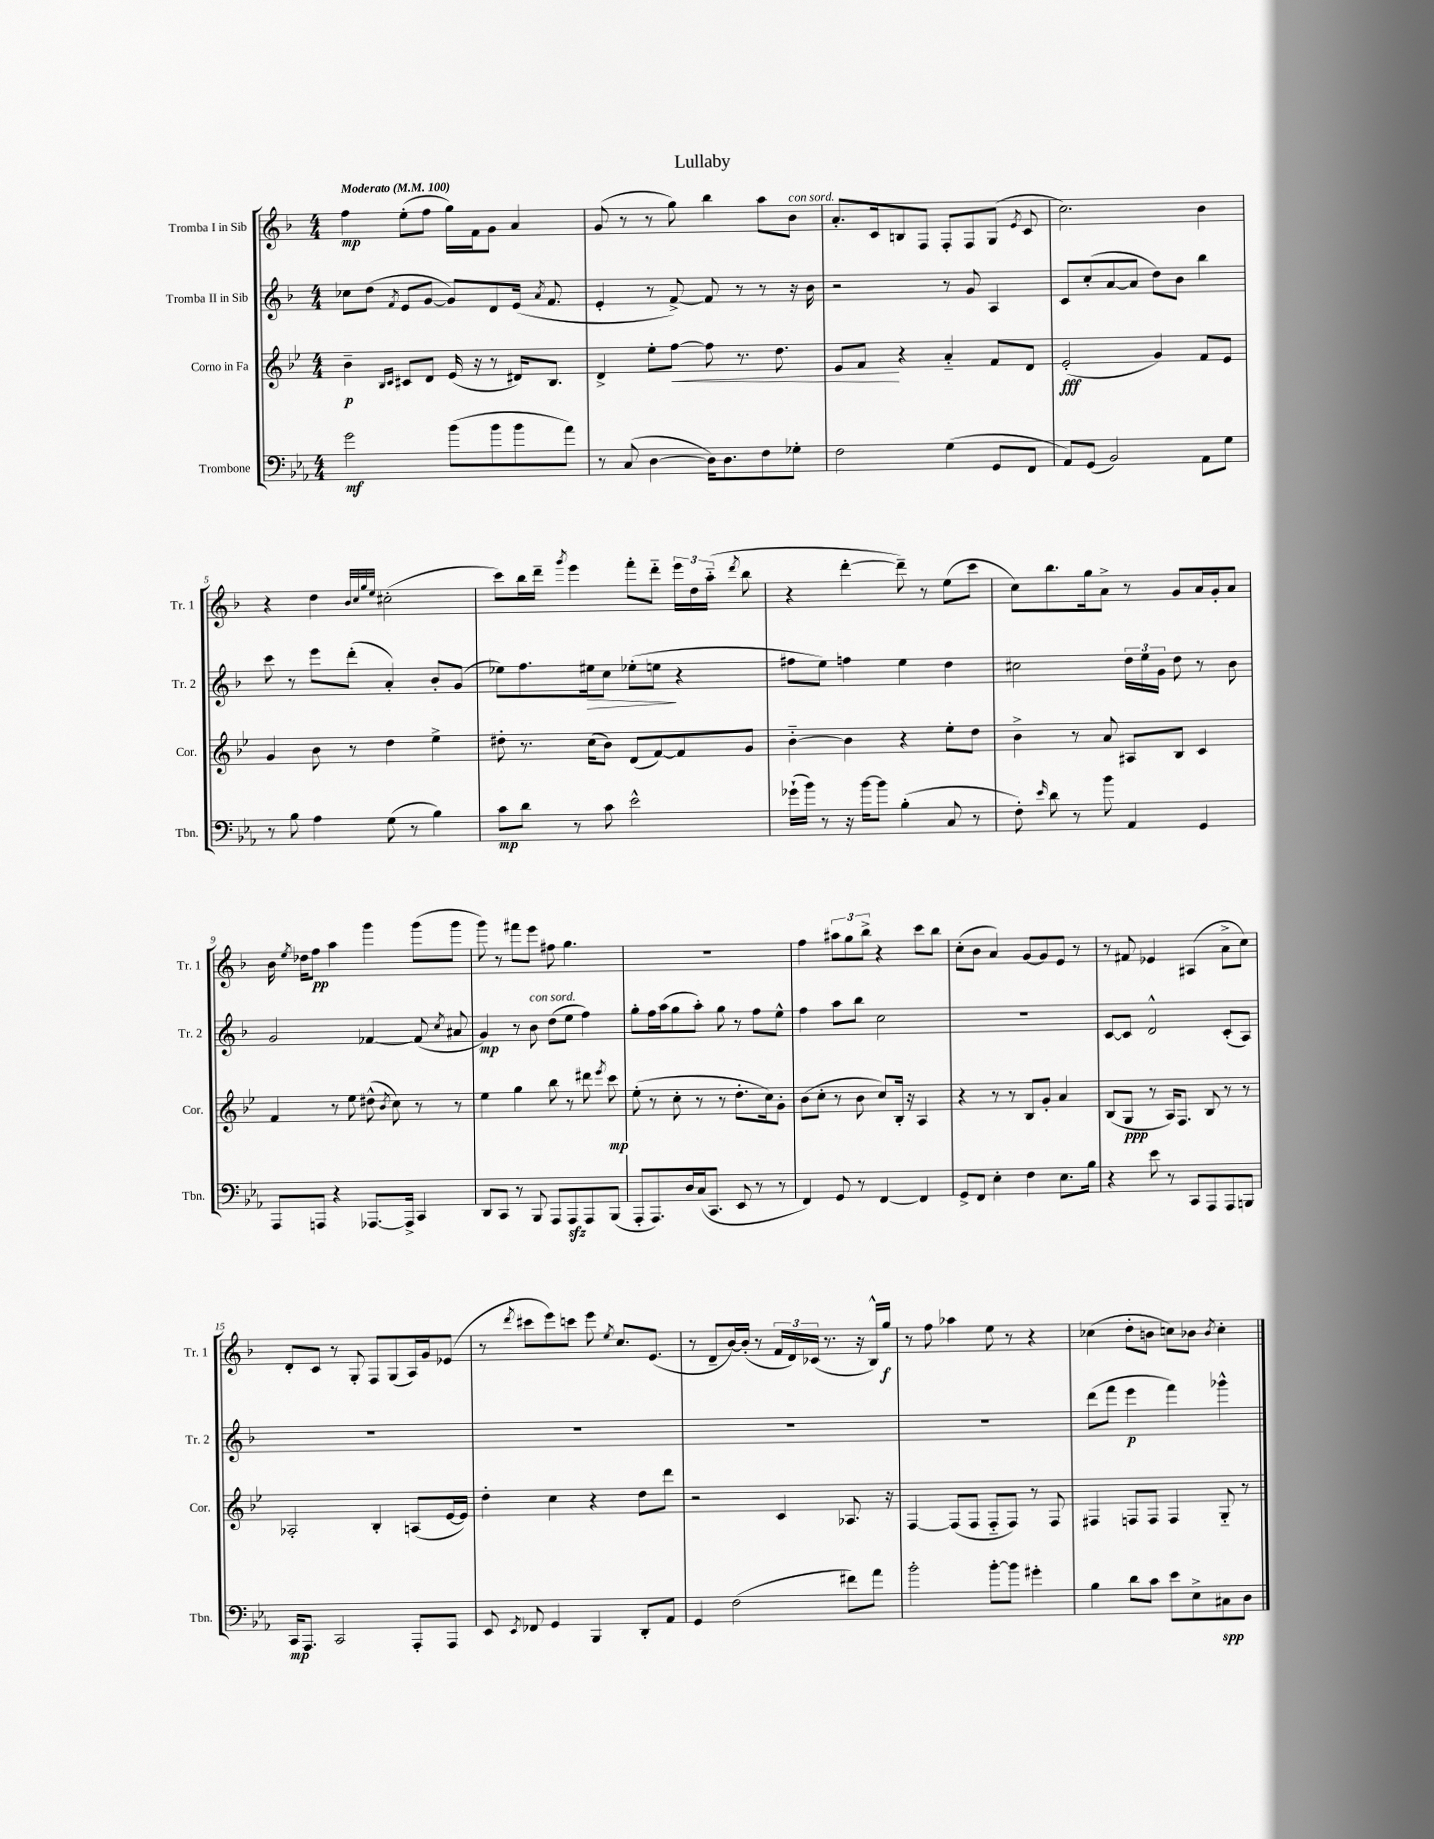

**kern	**kern	**kern	**kern
*staff4	*staff3	*staff2	*staff1
*clefF4	*clefG2	*clefG2	*clefG2
*k[b-e-a-]	*k[b-e-]	*k[b-]	*k[b-]
*M4/4	*M4/4	*M4/4	*M4/4
*MM100	*MM100	*MM100	*MM100
2g\	4b-~\	8cc-\L	4ff\
.	.	(8dd\J	.
.	16qqB-/LL	.	.
.	16qqc/JJ	8qf/	.
.	8c#/L	8e/L	(8ee'\L
.	8d/J	[8g/J	8ff\J
(8b-\L	(16e-/	8g/]L)	16gg\LL)
.	16r	.	16f\J
8b-\	8r	8d/	8g\J
8b-\	16d#/LK)	(16e/Jk	4a/
.	.	8qa/	.
.	8.B-/J	8.f/	.
8a-\J)	.	.	.
=	=	=	=
8r	4d^/	4e'/	(8g/
(8C/	.	.	8r
[4D\	8ee-'\L	8r	8r
.	[8ff\J	[8f^/)	8gg\)
16D\]LK)	8ff\]	8f/]	4bb-\
8.D\	.	.	.
.	8.r	8r	.
8F\	.	8r	8aa\L
.	8.dd\	.	.
8G-'\J	.	16r	8b-\J
.	.	16b-\	.
=	=	=	=
2F\	8e-/L	2r	8.a'/L
.	8f/J	.	.
.	.	.	16c/k
.	4r	.	8B/
.	.	.	8F/J
(4G\	4a'~/	8r	8F'/L
.	.	8g/	8F/
8GG/L	8f/L	4A/	(8G/J
.	.	.	8qe/
8FF/J	8d/J	.	8c/
=	=	=	=
8AA-/L)	(2e-'/	8c/L	2.cc\)
(8GG/J	.	(8cc'/	.
2BB-/)	.	[8a/	.
.	.	8a/]J	.
.	4g/)	8dd\L)	.
.	.	8b-\J	.
8AA-\L	8f/L	4bb-\	4b-\
8G\J	8e-/J	.	.
=	=	=	=
8r	4g/	8ccc\	4r
8B-\	.	8r	.
4A-\	8b-\	8eee\L	4dd\
.	8r	(8ddd'\J	.
.	.	.	32qqb-/LLL
.	.	.	32qqcc/
.	.	.	32qqgg/
.	.	.	32qqee/JJJ
(8G\	4dd\	4a'/)	(2cc#'\
8r	.	.	.
4B-\)	4ee-^\	8b-'/L	.
.	.	(8g/J	.
=	=	=	=
8c\L	8dd#'\	8ee-\L)	8ccc\L)
8d\J	8.r	8.ff\	16bb-\L
.	.	.	16ddd~\JJ
.	.	.	8qggg/
8r	.	.	4eee\
.	(16cc\LK	16ee#\k	.
8c\	8b-\J)	8cc\J	.
2e-^^\	(8d/L	(8ee-'\L	8fff'\L
.	[8f/)	8ee\J	8ddd'~\J
.	8f/]	4r	24eee\LL
.	.	.	24dd\
.	.	.	(24aa'~\JJ
.	.	.	8qddd/
.	8g/J	.	8bb-\
=	=	=	=
(16g-`\LL	[4b-'~\	8ff#\L	4r
16b-\JJ)	.	.	.
8r	.	8ee\J)	.
16r	4b-\]	4ff\	[4ddd'\
[16b-\LK	.	.	.
8b-\]J	.	.	.
(4B-'\	4r	4ee\	8ddd~\])
.	.	.	8r
8C/	8ee-'\L	4dd\	(8ee\L
8r	8dd\J	.	8ccc\J
=	=	=	=
8F'\)	4b-^\	2cc#\	8cc\L)
16qqe-/	.	.	.
8d\	.	.	8.bb-\
8r	8r	.	.
.	.	.	16gg\k
8b-\	8a/	.	8a^\J
4AA-/	8A#/L	24dd\LL	8r
.	.	24ee\	.
.	.	24g\JJ	.
.	8B-/J	8dd\	8g/L
4GG/	4c/	8r	16a/L
.	.	.	16g'/J
.	.	8b-\	8a/J
=	=	=	=
8AAA-/L	4f/	2g/	16b-\
.	.	.	8qee/
.	.	.	16dd-\LK
8AAA/J	.	.	8ff\J
4r	8r	.	4aa\
.	8ee-\	.	.
[8.AAA-/L	(8dd#^^\	[4f-/	4ggg\
.	8qb-/	.	.
.	8cc\)	.	.
16AAA-^/]Jk	.	.	.
4CC/	8r	(8f-/]	(8ggg\L
.	.	8qcc/	.
.	8r	8a#/	8ggg\J
=	=	=	=
8DD/L	4ee-\	4g/)	8ggg\)
8CC/J	.	.	8r
8r	4gg\	8r	8fff#\L
8BBB-/	.	8b-\	8eee\J
8AAA-/L	8bb-\	(8dd\L	8ff#\
8AAA-/	8r	8ee\J	4.gg\
8AAA-/	8ddd#\	4ff\)	.
.	8qeee-/	.	.
(8BBB-/J	8ccc\	.	.
=	=	=	=
8AAA-'/L	(8ee-'\	8gg'\L	1r
8.AAA-/)	8r	16ff\L	.
.	.	(16aa\J	.
.	8cc'\	8gg\	.
16D/L	.	.	.
(16C/J	8r	8aa'\J)	.
8.CC/J	.	.	.
.	8r	8gg\	.
8EE-/	8.dd'\L	8r	.
8r	.	8ff\L	.
.	16cc\k)	.	.
8r	8g'\J	8ee^^\J	.
=	=	=	=
4FF/)	(8b-\L	4ff\	4ff\
.	8cc'\J	.	.
8GG/	8r	8aa\L	12aa#\L
.	.	.	12gg\
8r	8b-\	8bb-\J	.
.	.	.	12bb-^\J
[4FF/	8cc/L)	2cc\	4r
.	16B-'/Jk	.	.
.	16r	.	.
4FF/]	4A/	.	8ccc\L
.	.	.	8bb-\J
=	=	=	=
8GG^/L	4r	1r	(8cc'\L
8FF/J	.	.	8b-\J
4E-'\	8r	.	4a/)
.	8r	.	.
4F\	8B-/L	.	[8g/L
.	8g'/J	.	8g/]
8.E-\L	4a/	.	8e/J
.	.	.	8r
16B-\Jk	.	.	.
=	=	=	=
4r	(8B-/L	[8c/L	8r
.	8G/J	8c/]J	8f#/
8e-\	8r	2d^^/	4e-/
8r	16A/LK)	.	.
.	8.F/J	.	.
8CC/L	.	.	(4A#/
8AAA-/	8B-/	.	.
8AAA-/	8r	(8c'/L	8a^\L
8BBB/J	8r	8A/J)	8cc\J)
=	=	=	=
16CC/LK	2A-'/	1r	8d'/L
8.AAA-/J	.	.	.
.	.	.	8c/J
2CC/	.	.	8r
.	.	.	8G'/
.	4B-'/	.	8F/L
.	.	.	(8G/
8AAA-'/L	(8A/L	.	16A/L)
.	.	.	16g/J
8AAA-/J	[16e-/L	.	(8e-/J
.	16e-/]JJ)	.	.
=	=	=	=
8EE-/	4dd'\	1r	8r
8qEE-/	.	.	8qddd/
8FF-/	.	.	8ccc#\L
4GG/	4cc\	.	8eee\)
.	.	.	8ccc\J
4BBB-/	4r	.	8eee\
.	.	.	8qee/
.	.	.	8.cc/L
8DD'/L	8dd\L	.	.
.	.	.	(8.e/J
8AA-/J	8ddd\J	.	.
=	=	=	=
4GG/	2r	1r	8r
.	.	.	8d~/L
(2F\	.	.	[16b-/L)
.	.	.	(16b-'/]JJ
.	.	.	8r
.	4c/	.	24f/LL
.	.	.	24d/)
.	.	.	(24c-/JJ
.	.	.	8.r
8f#\L)	8.A-/	.	.
.	.	.	16r
8a-\J	.	.	16B-^^/LL)
.	16r	.	16gg/JJ
=	=	=	=
2b-'\	[4F/	1r	8r
.	.	.	8ff\
.	(8F/]L	.	4aa-\
.	8F/J	.	.
[8b-'\L	8F'~/L	.	8ee\
8b-\]J	8F/J)	.	8r
4g#'\	8r	.	4r
.	8F/	.	.
=	=	=	=
4B-\	4F#/	(8ddd\L	(4cc-\
.	.	8fff\J	.
8d\L	8F/L	4eee\	8dd'\L
8c\J	8F/J	.	8b\J
8e-\L	4F/	4fff\)	8cc\L)
8E-^\	.	.	8b-\J
.	.	.	8qb-/
8C#\	8G'~/	4ggg-^^\	4cc'\
8D\J	8r	.	.
==	==	==	==
*-	*-	*-	*-
